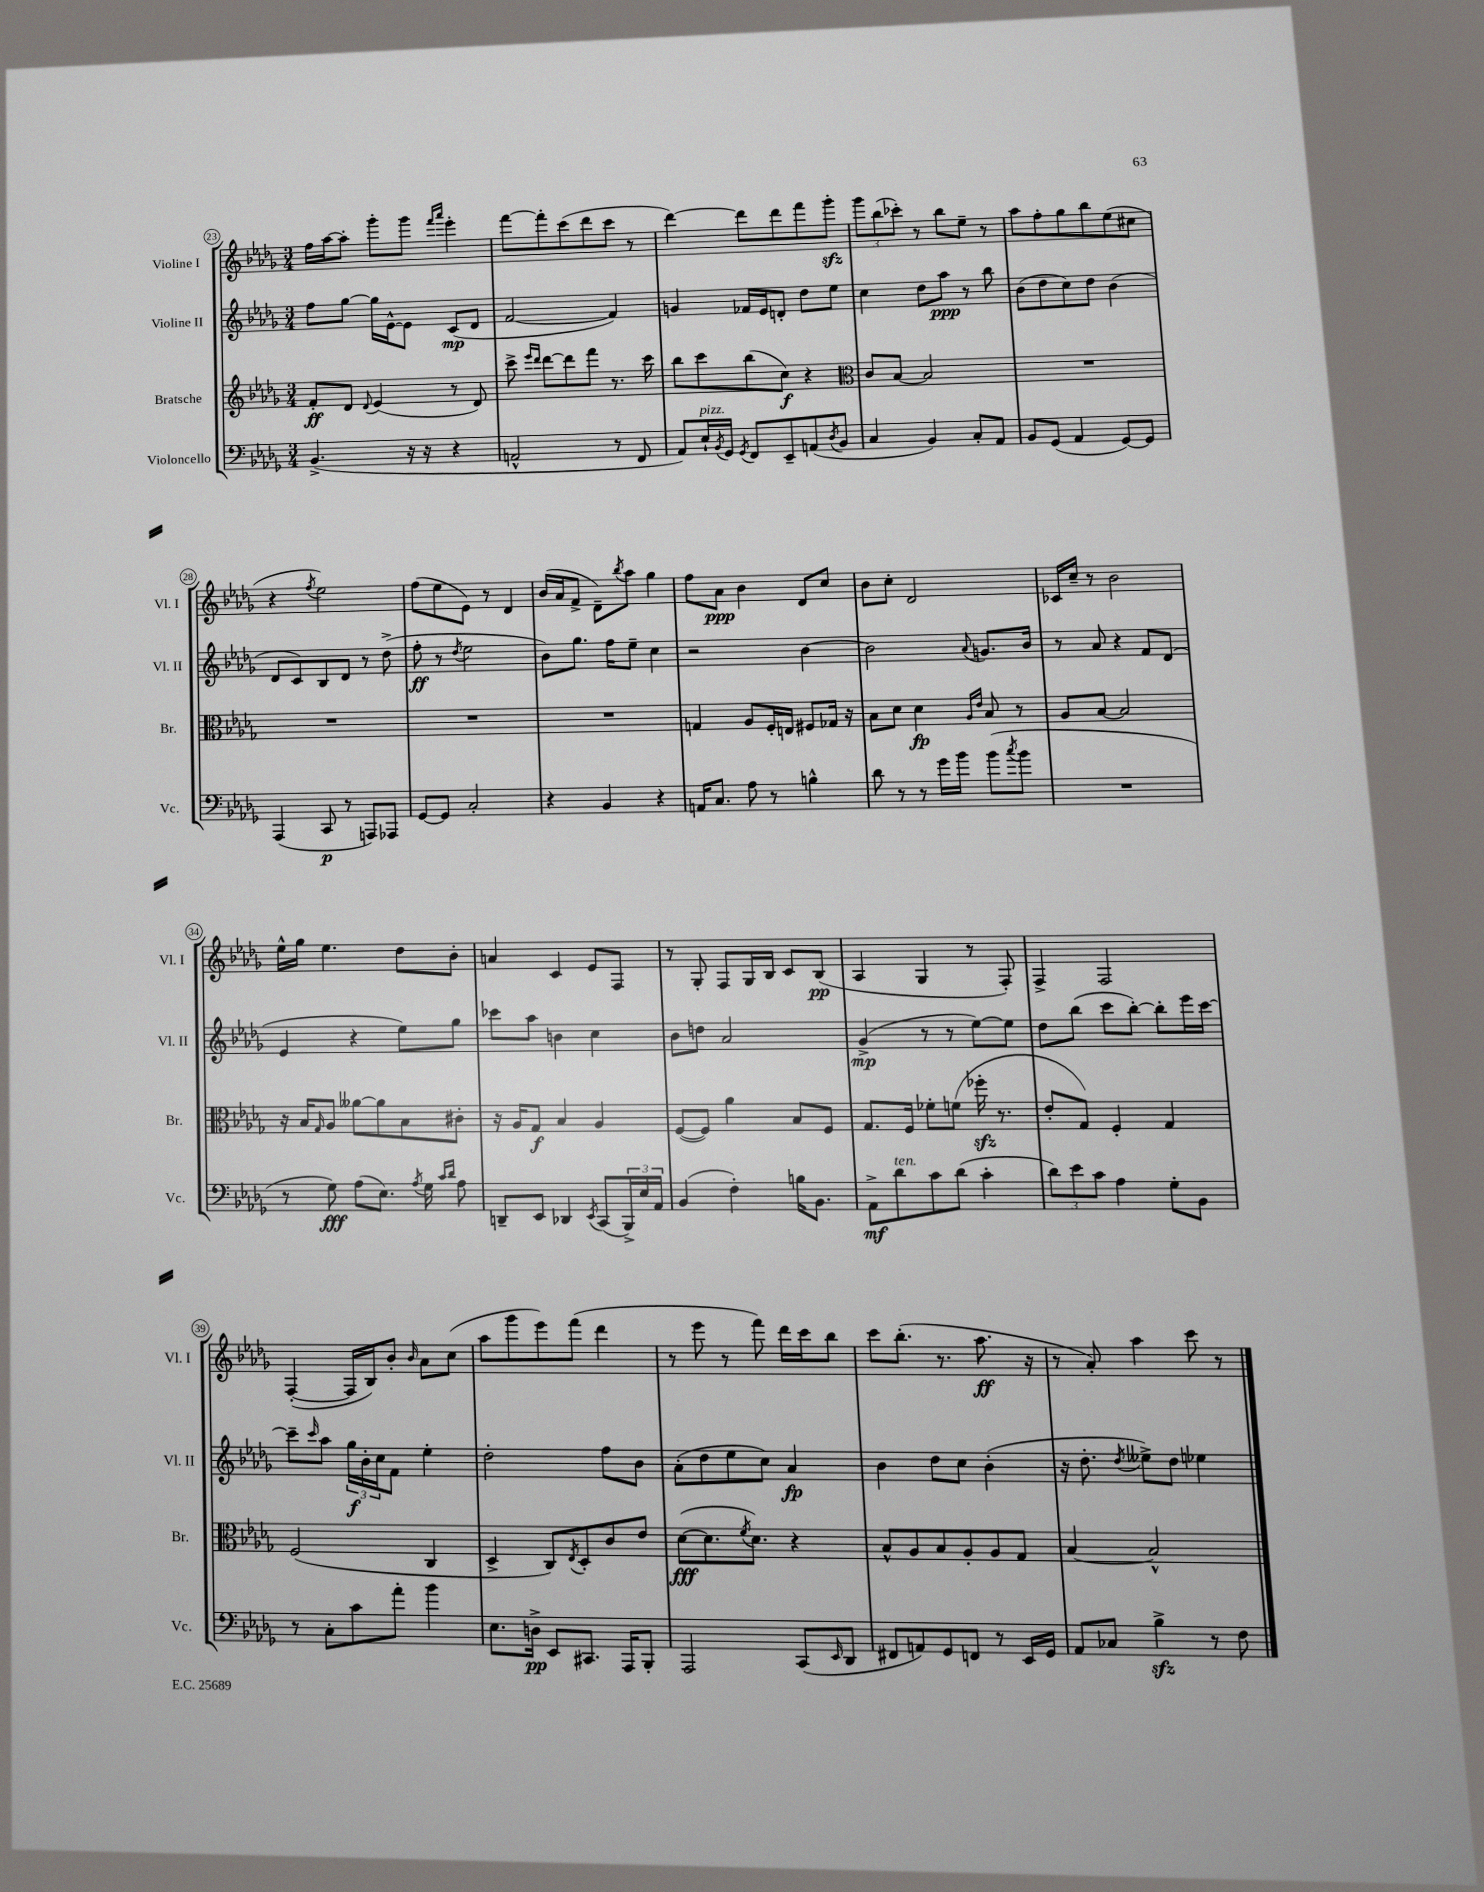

**kern	**kern	**kern	**kern
*staff4	*staff3	*staff2	*staff1
*clefF4	*clefG2	*clefG2	*clefG2
*k[b-e-a-d-g-]	*k[b-e-a-d-g-]	*k[b-e-a-d-g-]	*k[b-e-a-d-g-]
*M3/4	*M3/4	*M3/4	*M3/4
(4.BB-^/	8f'/L	8ff\L	16ff\LL
.	.	.	[16aa-\J
.	8d-/J	[8gg-\J	8aa-'\]J
.	8qqd-/	.	.
.	(4e-/	16gg-\]LL	8ggg-'\L
.	.	[16e-^^\J	.
16r	.	8e-\]J	8ggg-\J
16r	.	.	.
.	.	.	16qqfff/LL
.	.	.	16qqaaa-/JJ
4r	8r	(8c/L	4eee-'\
.	8d-/)	8d-/J	.
=	=	=	=
2AA^^/	8ccc^\	[2f/	[8fff\L
.	16qqeee-/LL	.	.
.	16qqddd-/JJ	.	.
.	[8ddd-\L	.	8fff'\]
.	8ddd-\]	.	(8ccc\
.	8fff\J	.	8ddd-\
8r	8.r	4f/])	8ccc\J
8FF/	.	.	8r
.	16ccc\	.	.
=	=	=	=
8AA-/L)	8bb-\L	4g/	[4ddd-\)
16E-`/L	8ccc\	.	.
8qBB-/	.	.	.
16GG-/JJ	.	.	.
8qGG-/	.	.	.
8FF/L	(8bb-\	16f-/LL	8ddd-\]L
.	.	16e-/J	.
8EE-~/	8cc\J)	8d'/J	8ddd-\
(8AA/	4r	8dd-\L	8fff\
8qD-/	.	.	.
8BB-/J	.	8ee-\J	8ggg-'\J
=	=	=	=
*	*clefC3	*	*
4C/	8c/L	4cc\	12ggg-\L
.	.	.	(12bb-\
.	[8B-/J	.	.
.	.	.	12ccc-'\J)
4BB-/)	2B-/]	8dd-\L	8r
.	.	8aa-\J	8bb-\L
8C'/L	.	8r	8ee-~\J
8AA-/J	.	8bb-\	8r
=	=	=	=
8BB-/L	2.r	(8b-\L	8aa-\L
(8GG-/J	.	8dd-\	8ff'\
4AA-/	.	8cc\)	8gg-\
.	.	8dd-\J	8bb-\
[8GG-/L)	.	(4b-\	(8ee-\
8GG-/]J	.	.	8cc#\J
=	=	=	=
(4AAA-/	2.r	8d-/L	4r
.	.	8c/)	.
.	.	.	8qff/
8CC/	.	8B-/	2ee-\)
8r	.	8d-/J	.
8AAA/L)	.	8r	.
8AAA-/J	.	(8dd-^\	.
=	=	=	=
[8GG-/L	2.r	8ff'\	(8ff\L
8GG-/]J	.	8r	8ee-\
.	.	8qdd-/	.
2C'/	.	2ee-\	8e-\J)
.	.	.	8r
.	.	.	4d-/
=	=	=	=
4r	2.r	8b-\L)	(16b-/LL
.	.	.	16a-/J
.	.	8.gg-\J	8f^/J
4BB-/	.	.	8d-~\L)
.	.	16ff\LK	.
.	.	.	8qbb-/
.	.	8ee-~\J	8aa-\J
4r	.	4cc\	4gg-\
=	=	=	=
16AA/LK	4G/	2r	8ff\L
8.C/J	.	.	.
.	.	.	8a-\J
8A-\	8A-/L	.	4b-\
8r	16F'/L	.	.
.	16E/JJ	.	.
4B^^\	8F#/L	[4b-\	8d-/L
.	16G-/Jk	.	8cc/J
.	16r	.	.
=	=	=	=
8d-\	8B-\L	2b-\]	8b-\L
8r	8d-\J	.	8cc'\J
8r	4d-\	.	2d-/
16g-\LL	.	.	.
16b-\JJ	.	.	.
.	16qqA-/LL	.	.
.	16qqe-/JJ	8qqa-/	.
(8b-\L	8B-/	8.g/L	.
8qcc/	.	.	.
8b-\J	8r	.	.
.	.	16b-/Jk	.
=	=	=	=
2.r	8A-/L	8r	16c-/LL
.	.	.	16cc~/JJ
.	[8B-/J	8a-/	8r
.	2B-/]	4r	2b-\
.	.	8f/L	.
.	.	(8d-/J	.
=	=	=	=
8r	16r	4e-/	16ee-^^\LL
.	16B-/LK	.	16gg-\JJ
.	16qqG-/	.	.
8G-\)	8A-/J	.	4.ee-\
(8A-\L	[8a--\L	4r	.
8.E-\J)	8a--\]	.	.
.	8B-\	8ee-\L)	8dd-\L
8qA-/	.	.	.
16G-\	.	.	.
16qqc/LL	.	.	.
16qqd-/JJ	.	.	.
8A-\	8c#'\J	8gg-\J	8b-'\J
=	=	=	=
8DD~/L	16r	8ccc-\L	4a/
.	16A-/LK	.	.
8EE-/J	8G-/J	8aa-\J	.
4DD-/	4B-/	4b\	4c/
8qEE-/	.	.	.
(8CC/L	4A-/	4cc\	8e-/L
24BBB-^/L)	.	.	8F/J
24E-/	.	.	.
24AA-/JJ	.	.	.
=	=	=	=
(4BB-/	([8F/L	8b-\L	8r
.	8F/]J)	8dd\J	8G-'/
4F'\)	4a-\	2a-/	8F/L
.	.	.	16G-/L
.	.	.	16B-/JJ
16B\LK	8B-/L	.	8c/L
8.BB-\J	.	.	.
.	8F/J	.	(8B-/J
=	=	=	=
8AA-^\L	8.G-/L	(4g-^/	4A-/
8d-\	.	.	.
.	16F/Jk	.	.
8c\	8f-'\L	8r	4G-/
(8d-\J	(8f\J	8r	.
4c'\	16ff-'\	[8ee-\L)	8r
.	8.r	.	.
.	.	8ee-\]J	8F'/)
=	=	=	=
12d-\L)	8e-'/L	8dd-\L	4F^/
12e-\	.	.	.
.	8G-/J)	(8bb-\J	.
12c\J	.	.	.
4A-\	4F'/	8ccc\L	2F/
.	.	[8bb-'\J)	.
8G-'\L	4G-/	8bb-'\]L	.
8BB-\J	.	16eee-\L	.
.	.	[16ccc\JJ	.
=	=	=	=
8r	(2F/	8ccc~\]L	([4F'/
.	.	16qqccc/	.
8C'\L	.	8aa-\J	.
8c\	.	24gg-\LL	16F/]LL
.	.	24b-'\	.
.	.	.	16B-/J)
.	.	24cc\J	.
8a-'\J	.	8f\J	8b-'/J
.	.	.	16qqb-/
4b-\	4C/	4ee-'\	8a-\L
.	.	.	(8cc\J
=	=	=	=
8.E-\L	4D-^/	2dd-'\	8aa-\L
.	.	.	8ggg-\
16D^\Jk	.	.	.
8EE-/L	8C/L)	.	8eee-\)
.	8qE-/	.	.
8.CC#/J	8D-'/	.	(8fff\J
.	8c/	8ff\L	4ddd-\
16AAA-/LK	.	.	.
8BBB-'/J	8e-/J	8b-\J	.
=	=	=	=
2AAA-/	([8d-\L	(8a-'\L	8r
.	8.d-\]	8dd-\	8eee-\
.	.	8ee-\	8r
.	8qf/	.	.
.	8.d-\J)	.	.
.	.	8cc\J)	8fff\)
(8CC/L	4r	4a-/	16ddd-\LL
.	.	.	16ccc\J
16qqEE-/	.	.	.
8DD-/J	.	.	8bb-\J
=	=	=	=
8FF#/L	8B-^^/L	4b-\	8ccc\L
8AA/)	8A-/	.	(8.bb-'\J
8GG-/	8B-/	8dd-\L	.
.	.	.	8.r
8FF/J	8A-'/	8cc\J	.
8r	8A-/	(4b-'\	8.aa-\
16EE-/LL	8G-/J	.	.
16GG-/JJ	.	.	16r
=	=	=	=
8AA-/L	[4B-/	16r	8r
.	.	8.dd-'\	.
8C-/J	.	.	8a-'/)
.	.	8qdd-/	.
4B-^\	2B-^^/]	8ee--^\L)	4aa-\
.	.	8dd-\J	.
8r	.	4ee-\	8ccc\
8F\	.	.	8r
==	==	==	==
*-	*-	*-	*-
